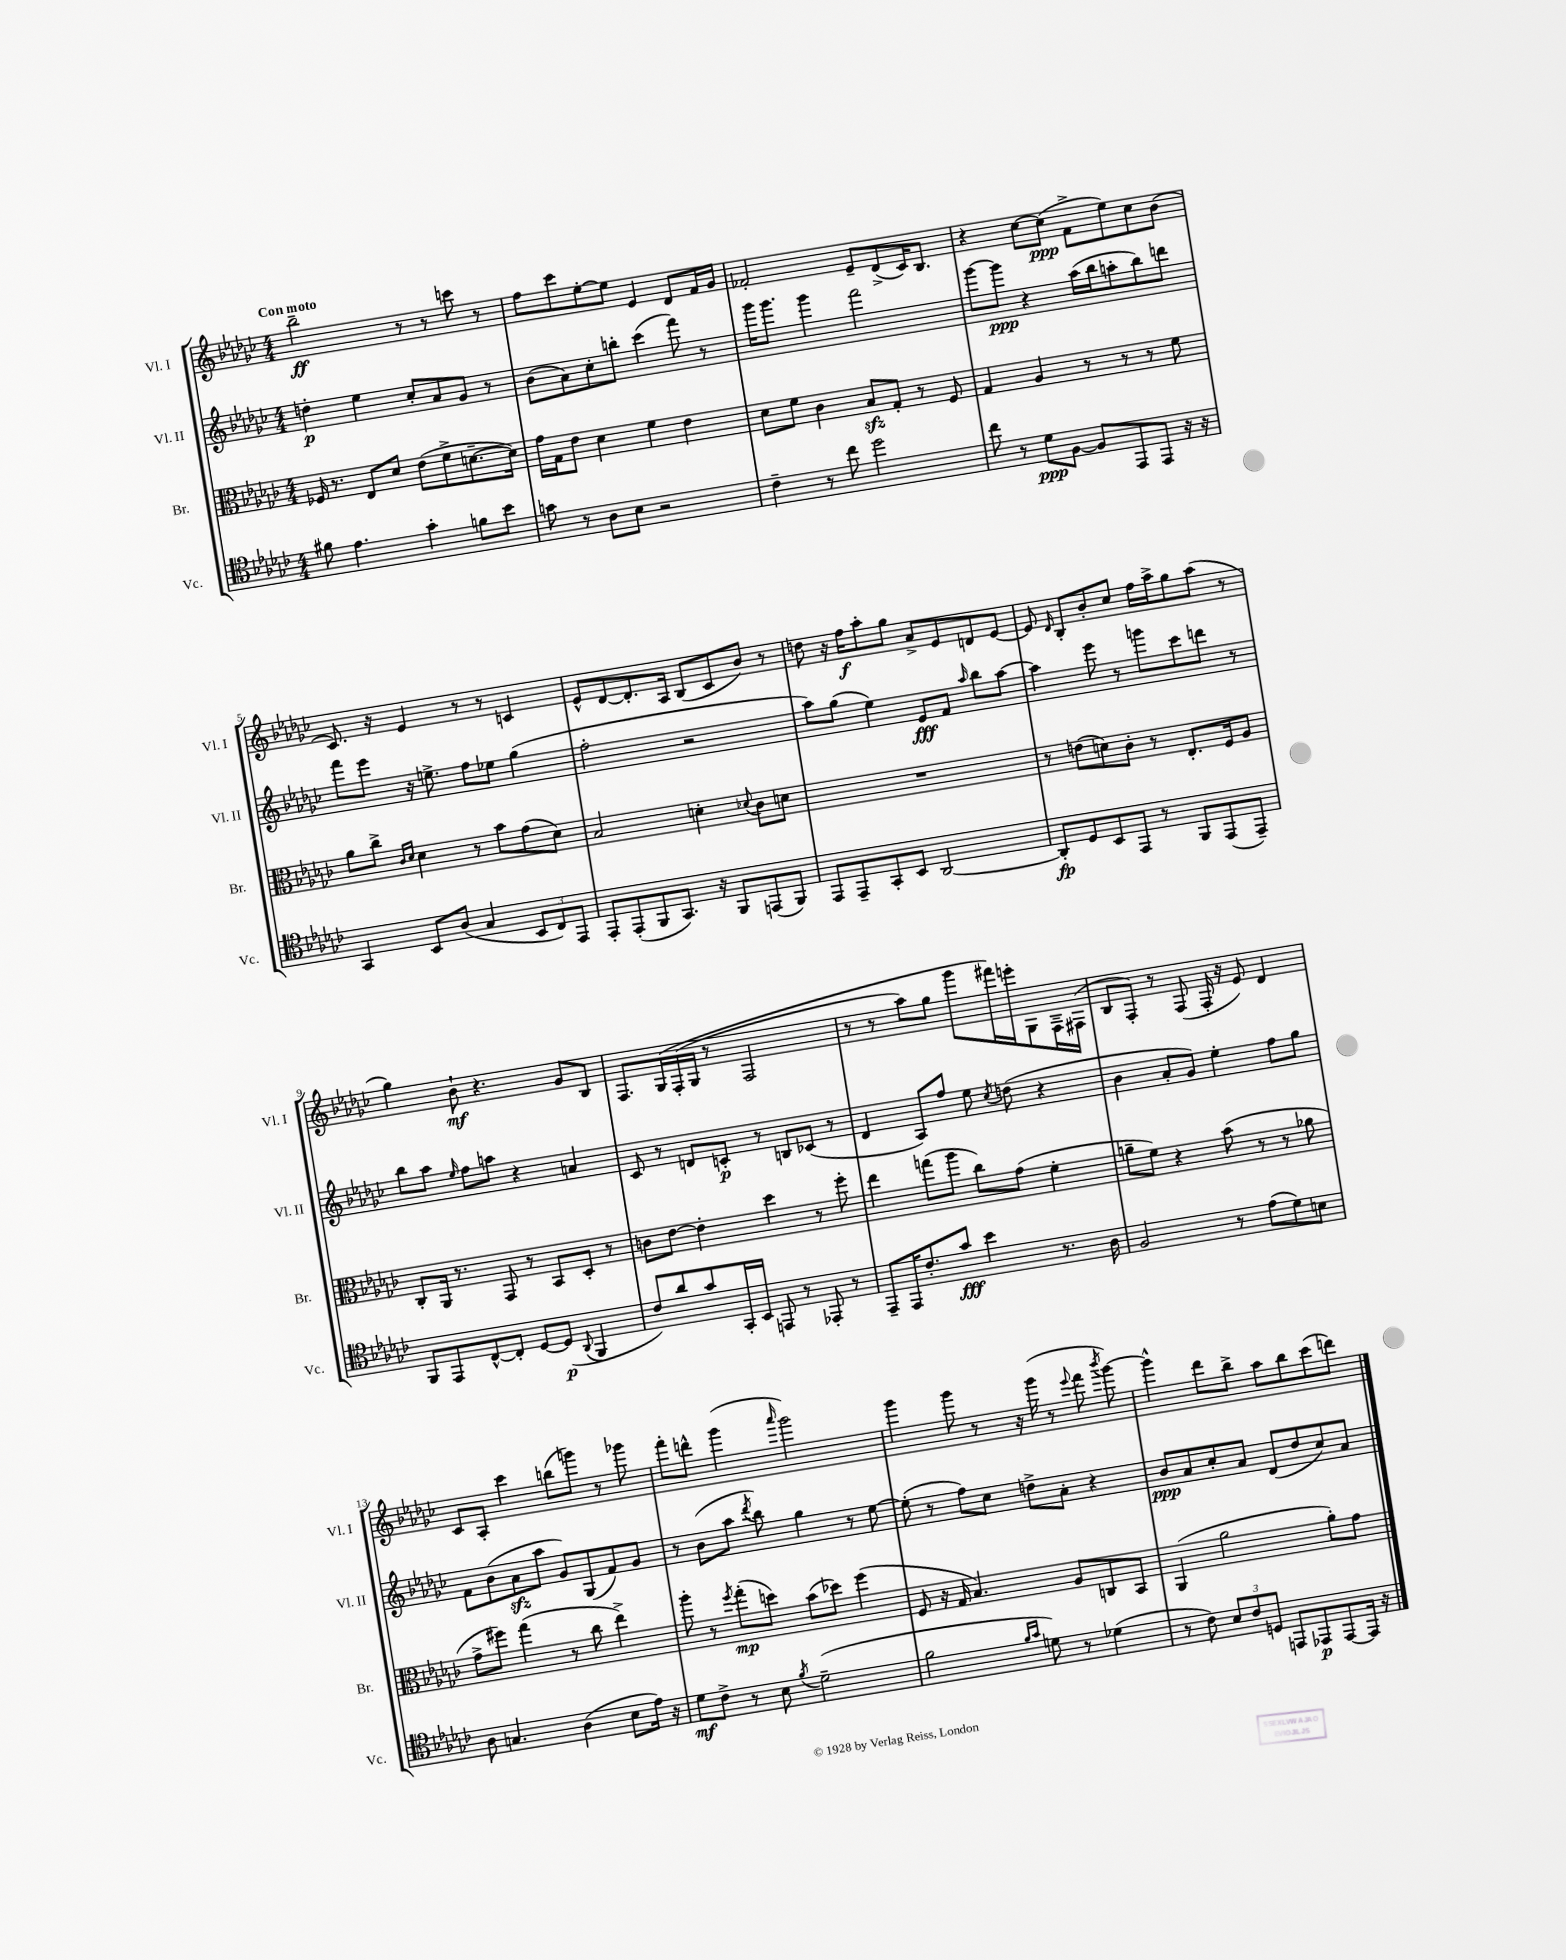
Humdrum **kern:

**kern	**dynam	**kern	**dynam	**kern	**dynam	**kern	**dynam
*part4	*part4	*part3	*part3	*part2	*part2	*part1	*part1
*staff4	*staff4	*staff3	*staff3	*staff2	*staff2	*staff1	*staff1
*I"Vc.	*	*I"Br.	*	*I"Vl. II	*	*I"Vl. I	*
*I'Vc.	*	*I'Br.	*	*I'Vl. II	*	*I'Vl. I	*
*clefC4	*	*clefC3	*	*clefG2	*	*clefG2	*
*k[b-e-a-d-g-c-]	*	*k[b-e-a-d-g-c-]	*	*k[b-e-a-d-g-c-]	*	*k[b-e-a-d-g-c-]	*
*M4/4	*	*M4/4	*	*M4/4	*	*M4/4	*
=1	=1	=1	=1	=1	=1	=1	=1
!	!	!	!	!	!	!LO:TX:a:B:t=Con moto	!
8f#X\	.	16F-X/	.	4ddn'\	p	2bb-~\	ff
.	.	8.r	.	.	.	.	.
4.e-\	.	.	.	.	.	.	.
.	.	8E-/L	.	4ee-\	.	.	.
.	.	8d-/J	.	.	.	.	.
4g-'\	.	(8e-\L	.	8cc-'/L	.	8r	.
.	.	8f^\	.	8a-/	.	8r	.
8fn\L	.	[8.dn~\	.	8g-/J	.	8cccn\	.
8b-\J	.	.	.	8r	.	8r	.
.	.	16d\Jk])	.	.	.	.	.
=2	=2	=2	=2	=2	=2	=2	=2
8gn\	.	16g-\LL	.	(8b-\L	.	8ff\L	.
.	.	16G-\J	.	.	.	.	.
8r	.	8e-\J	.	8a-\)	.	8ccc-\	.
8A-\L	.	4d-\	.	8cc-'\	.	[8ee-'\	.
8B-\J	.	.	.	8bbn'\J	.	8ee-\J]	.
2r	.	4f\	.	(4ccc-\	.	4e-/	.
.	.	4e-\	.	8fff\)	.	8d-/L	.
.	.	.	.	8r	.	16f/L	.
.	.	.	.	.	.	16g-/JJ	.
=3	=3	=3	=3	=3	=3	=3	=3
4c-~\	.	8d-\L	.	16ggg-\KL	.	2f-X'/	.
.	.	.	.	8.ggg-\J	.	.	.
.	.	8f\J	.	.	.	.	.
8r	.	4c-\	.	4ggg-\	.	.	.
8cc-\	.	.	.	.	.	.	.
2dd-\	.	8B-zz/L	.	2fff\	.	8e-~/L	.
.	.	8G-'/J	.	.	.	(8d-^/	.
.	.	8r	.	.	.	16c-/K)	.
.	.	.	.	.	.	8.B-/J	.
.	.	8F/	.	.	.	.	.
=4	=4	=4	=4	=4	=4	=4	=4
8cc-\	.	4G-/	.	[8ggg-\L	.	4r	.
8r	.	.	.	8ggg-\J]	ppp	.	.
8d-\L	ppp	4A-/	.	4r	.	[8cc-\L	.
[8F\J	.	.	.	.	.	(8cc-\J]	ppp
8F/L]	.	8r	.	(16aa-\LL	.	8f^\L	.
.	.	.	.	16bb-\J	.	.	.
8EE-/	.	8r	.	8aan'\	.	8ee-\)	.
8EE-/J	.	8r	.	8bb-\)	.	8cc-\	.
16r	.	8f\	.	8dddn\J	.	(8b-\J	.
16r	.	.	.	.	.	.	.
!!LO:LB:g=z
=5	=5	=5	=5	=5	=5	=5	=5
4GG-/	.	8a-\L	.	8fff\L	.	8.c-/)	.
.	.	8cc-^\J	.	8eee-\J	.	.	.
.	.	.	.	.	.	16r	.
.	.	16qqc-/LL	.	.	.	.	.
.	.	16qqd-/JJ	.	.	.	.	.
8BB-/L	.	4d-\	.	16r	.	4e-/	.
.	.	.	.	8.een^\	.	.	.
(8A-/J	.	.	.	.	.	.	.
4G-/	.	8r	.	8ff\L	.	8r	.
.	.	8b-\L	.	8ee-X\J	.	8r	.
12BB-/L	.	(8g-\	.	(4gg-\	.	4cn/	.
12C-/)	.	.	.	.	.	.	.
.	.	8d-\J)	.	.	.	.	.
12EE-/J	.	.	.	.	.	.	.
=6	=6	=6	=6	=6	=6	=6	=6
8EE-'/L	.	2B-/	.	2ff'\	.	8e-^^/L	.
(8EE-'/	.	.	.	.	.	[8d-/	.
8FF/	.	.	.	.	.	8.d-'/]	.
8.GG-/J)	.	.	.	.	.	.	.
.	.	.	.	.	.	16A-/Jk	.
.	.	4dn'\	.	2r	.	(8B-/L	.
16r	.	.	.	.	.	.	.
8FF/L	.	.	.	.	.	8c-/	.
.	.	8qqd-X/	.	.	.	.	.
(8EEn/	.	8c-\L	.	.	.	8b-/J)	.
8FF/J)	.	8dn\J	.	.	.	8r	.
=7	=7	=7	=7	=7	=7	=7	=7
8EE-/L	.	1r	.	8aa-\L)	.	8ddn\	.
8EE-~/	.	.	.	(8gg-\J	.	16r	.
.	.	.	.	.	.	16ff\KL	f
8GG-'/	.	.	.	4ee-\)	.	8aa-'\	.
8BB-/J	.	.	.	.	.	8gg-\J	.
[2AA-/	.	.	.	8e-/L	fff	8a-^/L	.
.	.	.	.	8f/J	.	8e-/	.
.	.	.	.	16qqaa-/	.	.	.
.	.	.	.	8bb-\L	.	8dn/	.
.	.	.	.	[8aa-\J	.	[8e-/J	.
=8	=8	=8	=8	=8	=8	=8	=8
8AA-'/L]	fp	8r	.	4aa-\]	.	8e-/]	.
.	.	.	.	.	.	16qqd-/	.
8D-/	.	(8en\L	.	.	.	8B-'/L	.
8BB-/	.	8dn\)	.	8eee-\	.	8b-'/	.
8EE-/J	.	8c-'\J	.	8r	.	8cc-/J	.
8r	.	8r	.	8gggn\L	.	16ff\LL	.
.	.	.	.	.	.	16aa-^\J	.
8FF/L	.	8.E-'/L	.	8ccc-\	.	8gg-\	.
(8EE-/	.	.	.	8dddn\J	.	(8aa-\J	.
.	.	16F/k	.	.	.	.	.
8EE-~/J)	.	8A-/J	.	8r	.	8r	.
!!LO:LB:g=z
=9	=9	=9	=9	=9	=9	=9	=9
8FF/L	.	8C-'/L	.	8bb-\L	.	4gg-\)	.
8EE-/	.	16AA-/Jk	.	8aa-\J	.	.	.
.	.	8.r	.	.	.	.	.
.	.	.	.	16qqee-/	.	.	.
[8C-^^/	.	.	.	8ff\L	.	8b-`\	mf
8C-'/J]	.	8GG-/	.	8aan\J	.	4.r	.
[8D-/L	.	8r	.	4r	.	.	.
(8D-/J]	p	8BB-/L	.	.	.	.	.
8qqAA-/	.	.	.	.	.	.	.
4FF/	.	8D-'/J	.	4an/	.	8g-/L	.
.	.	8r	.	.	.	8B-/J	.
=10	=10	=10	=10	=10	=10	=10	=10
8c-/L)	.	8cn\L	.	8c-/	.	8.F/L	.
8a-/	.	[8e-\J	.	8r	.	.	.
.	.	.	.	.	.	(16G-/L	.
8g-/	.	4e-'\]	.	8dn/L	.	(16F'/	.
.	.	.	.	.	.	16G-/JJ	.
16GG-'/L	.	.	.	8cn'/J	p	8r	.
16BB-/JJ	.	.	.	.	.	.	.
8EEn/	.	4dd-\	.	8r	.	2F/	.
8r	.	.	.	8Bn/L	.	.	.
8EE-X'/	.	8r	.	(8c-X/J	.	.	.
8r	.	8ff'\	.	8r	.	.	.
=11	=11	=11	=11	=11	=11	=11	=11
8EE-~/L	.	4ee-\	.	4d-/	.	8r	.
16EE-/K	.	.	.	.	.	8r	.
8.c-'/	.	.	.	.	.	.	.
.	.	(8ggn\L	.	8A-/L)	.	8aa-\L)	.
8g-/J	fff	8aa-\J	.	8ff/J	.	8gg-\J	.
4b-\	.	8cc-\L)	.	8ee-\	.	8ggg-\L	.
.	.	.	.	8qcc-/	.	.	.
.	.	(8g-\J	.	(8ddn\	.	16fff#X\L)	.
.	.	.	.	.	.	16eeen'\J	.
8.r	.	4f'\	.	4r	.	8G-\	.
.	.	.	.	.	.	16F~\L	.
16A-\	.	.	.	.	.	(16F#X\JJ	.
=12	=12	=12	=12	=12	=12	=12	=12
2F/	.	8an~\L	.	4b-\	.	8B-/L	.
.	.	8f\J)	.	.	.	8F'/J)	.
.	.	4r	.	8a-'/L	.	8r	.
.	.	.	.	8g-/J)	.	(8F/	.
8r	.	(8b-\	.	4ee-'\	.	16F'/	.
.	.	.	.	.	.	16r	.
(8e-\L	.	8r	.	.	.	8e-/)	.
8d-\)	.	8r	.	8ff\L	.	4d-/	.
8Bn\J	.	8a-X\	.	8gg-\J	.	.	.
!!LO:LB:g=z
=13	=13	=13	=13	=13	=13	=13	=13
8A-\	.	8g-^\L	.	8f\L	.	8c-/L	.
4.Gn/	.	8ff#X\J)	.	(8b-\	.	8A-'/J	.
.	.	(4gg-\	.	8a-zz\	.	4ccc-\	.
.	.	.	.	8aa-\J	.	.	.
(4A-\	.	8r	.	8g-/L)	.	(8bbn\L	.
.	.	8cc-\	.	(8G-/	.	8gggn\J)	.
8B-\L	.	4ee-^\)	.	8f/)	.	8r	.
16e-\Jk)	.	.	.	8g-/J	.	8ggg-X\	.
16r	.	.	.	.	.	.	.
=14	=14	=14	=14	=14	=14	=14	=14
8d-\L	mf	8aa-'\	.	8r	.	8fff'\L	.
8c-^\J	.	8r	.	(8b-\L	.	8dddn^^\J	.
.	.	8qff/	.	.	.	.	.
8r	.	(8gg-'\L	mp	8aa-\J	.	(4ggg-\	.
.	.	.	.	8qddd-/	.	.	.
8B-\	.	8ddn\J)	.	8bb-\)	.	.	.
8qf/	.	.	.	.	.	16qqaaa-/	.
(2d-~\	.	(8b-\L	.	4gg-\	.	2ggg-\)	.
.	.	8dd-X\J)	.	.	.	.	.
.	.	(4ff\	.	8r	.	.	.
.	.	.	.	[8ee-\	.	.	.
=15	=15	=15	=15	=15	=15	=15	=15
2f\	.	8F/	.	(8ee-'\]	.	4ggg-\	.
.	.	16r	.	8r	.	.	.
.	.	16G-/	.	.	.	.	.
.	.	4.B-/)	.	8ff\L)	.	8ggg-\	.
.	.	.	.	8cc-\J	.	8r	.
16qqf/LL	.	.	.	.	.	.	.
16qqg-/JJ	.	.	.	.	.	.	.
8dn\)	.	.	.	8ddn^\L	.	16r	.
.	.	.	.	.	.	(16ggg-\	.
8r	.	8A-/L	.	8a-'\J	.	8r	.
.	.	.	.	.	.	8qqeee-/	.
(4d-X\	.	8Cn/	.	4r	.	8fff\	.
.	.	.	.	.	.	8qbbb-/	.
.	.	8BB-/J	.	.	.	[8ggg-\)	.
=16	=16	=16	=16	=16	=16	=16	=16
8r	.	(4AA-/	.	8b-/L	ppp	4ggg-^^\]	.
8c-\)	.	.	.	8a-/	.	.	.
12B-/L	.	2a-\	.	8cc-'/	.	8ddd-\L	.
12c-/	.	.	.	.	.	.	.
.	.	.	.	8a-/J	.	8bb-^\J	.
12Dn/J	.	.	.	.	.	.	.
8EEn/L	.	.	.	(8d-/L	.	8aa-\L	.
8EE-X/	p	.	.	8dd-/	.	8bb-\	.
[8EE-/	.	8a-'\L)	.	8cc-/)	.	(8ccc-\	.
16EE-/Jk]	.	8g-\J	.	8a-/J	.	8dddn\J)	.
16r	.	.	.	.	.	.	.
==	==	==	==	==	==	==	==
*-	*-	*-	*-	*-	*-	*-	*-
